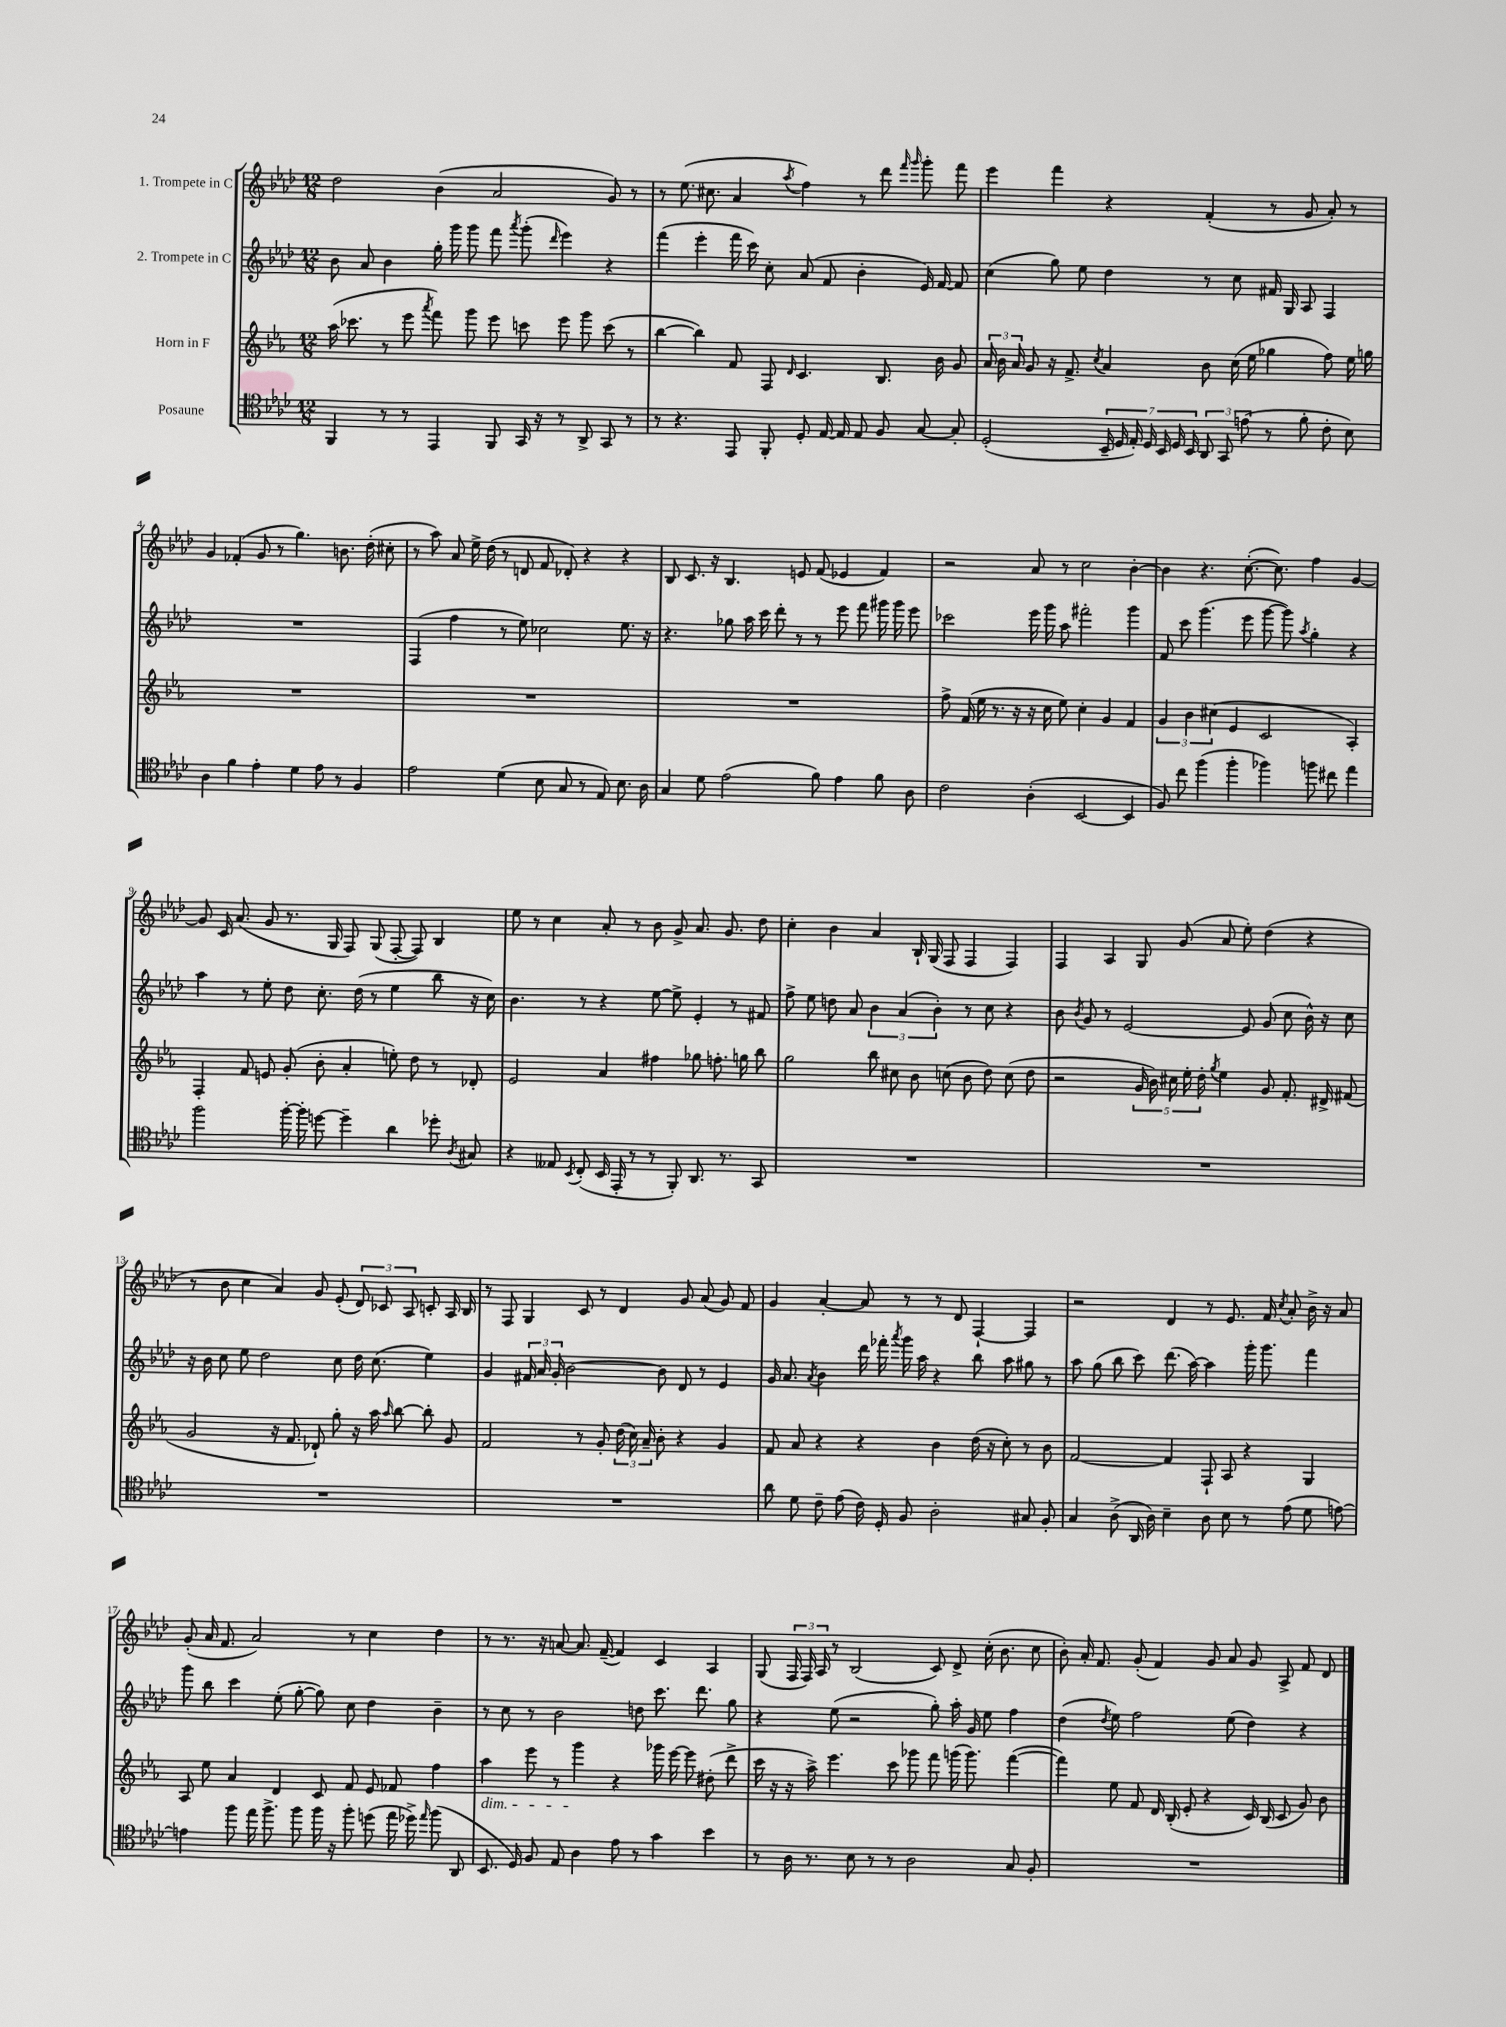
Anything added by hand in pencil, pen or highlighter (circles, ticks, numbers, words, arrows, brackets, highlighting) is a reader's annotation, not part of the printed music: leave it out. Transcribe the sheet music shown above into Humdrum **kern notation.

**kern	**kern	**kern	**kern
*staff4	*staff3	*staff2	*staff1
*clefC4	*clefG2	*clefG2	*clefG2
*k[b-e-a-d-]	*k[b-e-a-]	*k[b-e-a-d-]	*k[b-e-a-d-]
*M12/8	*M12/8	*M12/8	*M12/8
4FF/	(16aa-\	8b-\	2dd-\
.	8.ccc-\	.	.
.	.	8a-/	.
8r	8r	4b-\	.
8r	8eee-\	.	.
.	8qaaa-/	.	.
4EE-/	8fff\)	16gg'\	(4b-\
.	.	16ggg\	.
.	8ggg\	8ggg\	.
8FF/	8eee-\	8fff\	2a-/
.	.	8qaaa-/	.
16GG/	8ccc\	(8ggg'\	.
16r	.	.	.
.	.	16qqddd-/	.
8r	8eee-\	4eee-\)	.
8AA-^/	8ggg\	.	.
8GG/	(8ccc\	4r	8g/)
8r	8r	.	8r
=	=	=	=
8r	[4bb-\	(4fff\	8r
4.r	.	.	(8.ee-\
.	4bb-\])	4eee-'\	.
.	.	.	8.cc#\
8EE-/	8f/	16fff\	4a-/
.	.	16ccc\)	.
8FF'/	8F/	8cc'\	.
.	16qqd/	.	8qaa-/
8D-'/	4.c/	(8a-/	4ff\)
[16E-/	.	8f/	.
16E-/]	.	.	.
8E-/	.	4b-'\	8r
8F/	8.B-/	.	8ddd-\
.	.	.	16qqfff/
.	.	.	16qqggg/
[8G/	.	16e-/)	8ggg'\
.	16b-\	[16f/	.
8G'/]	8g/	8f/]	8fff\
=	=	=	=
(2D-'/	24a-/	(4cc\	4eee-\
.	24b-\	.	.
.	24a-/	.	.
.	8g/	.	.
.	16r	8gg\)	4fff\
.	8.f^/	.	.
.	.	8ee-\	.
.	8qcc/	.	.
28BB-~/	4a-/	4dd-\	4r
28D-/	.	.	.
28E-'/)	.	.	.
28D-/	.	.	.
28BB-/	.	.	.
28D-/	.	.	.
28BB-/	.	.	.
12AA-/	8b-\	8r	(4f'/
12GG/	.	.	.
.	(16cc\	8cc\	.
(12e\	.	.	.
.	16ee-\	.	.
8r	4gg-\	16f#/	8r
.	.	16G/	.
8f'\	.	8A-/	8g/
8c'\	8ff\)	4F/	8a-'/)
8B-\)	16ee-\	.	8r
.	16gg\	.	.
=	=	=	=
4A-\	1.r	1.r	4g/
4f\	.	.	(4f-'/
4e-'\	.	.	8g/
.	.	.	8r
4d-\	.	.	4.gg\)
8e-\	.	.	.
8r	.	.	8.b\
4F/	.	.	.
.	.	.	(16dd-'\
.	.	.	8cc#'\
=	=	=	=
2e-\	1.r	(4F/	8r
.	.	.	8aa-\)
.	.	4ff\	8a-/
.	.	.	16ee-^\
.	.	.	(16dd-\
(4d-\	.	8r	8r
.	.	8ee-\)	8d/
8B-\	.	2cc-\	8f/
8G/	.	.	8d-'/)
8r	.	.	4r
8E-/)	.	.	.
8.B-\	.	8.ee-\	4r
16A-\	.	16r	.
=	=	=	=
4G/	1.r	4.r	8B-/
.	.	.	8.c/
8d-\	.	.	.
.	.	.	16r
(2e-\	.	8gg-\	4.B-/
.	.	16aa-\	.
.	.	16ccc\	.
.	.	8ddd-'\	.
.	.	8r	8e/
8f\)	.	8r	(8f/
4e-\	.	8eee-\	4e-/
.	.	8fff\	.
8f\	.	16ggg#\	4f/)
.	.	16ggg#\	.
8A-\	.	8eee-\	.
=	=	=	=
2c\	8ff^\	2ccc-\	2r
.	(16f/	.	.
.	16ee-\	.	.
.	8.r	.	.
.	16r	.	.
(4A-'\	16r	16eee-\	8a-/
.	16cc\	16ggg\	.
.	8ee-\)	8aa-\	8r
[2BB-/	4cc'\	2fff#'\	2cc\
.	4g/	.	.
4BB-/]	4f/	4ggg\	[4b-'\
=	=	=	=
8F/)	6g/	8f/	4b-\]
8cc\	.	8ccc\	.
.	6b-\	.	.
(4ff\	.	(4.ggg\	4.r
.	(6cc#\	.	.
4ff'\	4e-/	.	.
.	.	8eee-\	([8.cc'\
4ff-\)	2c/	[8ggg\	.
.	.	.	8.cc\])
.	.	8ggg\])	.
.	.	8qaa-/	.
8ff\	.	4gg'\	4ff\
8cc#\	.	.	.
4ee-\	4A-'/)	4r	[4g/
=	=	=	=
2ff\	4F'/	4aa-\	8g/]
.	.	.	16c/
.	.	.	(8.a-/
.	8f/	8r	.
.	8e/	8ee-'\	8g/
[16ff'\	(8g'/	8dd-\	8.r
16ff'\]	.	.	.
[8dd\	8b-'\	8.cc'\	.
.	.	.	16G/
4dd~\]	4a-'/	.	8F/)
.	.	(16dd-\	.
.	.	8r	(8G/
4a-\	8ee'\)	4ee-\	[8F'/
.	8dd\	.	8F/])
8dd-'\	8r	8bb-\	4B-/
8qA-/	.	.	.
8G#/	8d-'/	16r	.
.	.	16cc\)	.
=	=	=	=
4r	2e-/	4.b-\	8ee-\
.	.	.	8r
8E--/	.	.	4cc\
8qBB-/	.	.	.
(8C'/	.	8r	.
16BB-/	4a-/	4r	8a-'/
16EE-'/	.	.	.
8r	.	.	8r
8r	4ff#\	[8ee-\	8b-\
8FF'/)	.	8ee-^\]	8g^/
8.AA-/	8gg-\	4e-'/	8.a-/
.	8.ff'\	.	.
8.r	.	.	8.g/
.	.	8r	.
.	16gg\	.	.
8GG/	8bb-\	8f#/	8dd-\
=	=	=	=
1.r	2gg\	8ff^\	4cc'\
.	.	8ee-\	.
.	.	8dd\	4b-\
.	.	8a-/	.
.	8bb-\	6b-\	4a-/
.	8cc#\	.	.
.	.	(6a-/	.
.	8b-\	.	16B-`/
.	.	.	(16G/
.	.	6b-'\)	.
.	(8cc\	.	8F/
.	8b-\	8r	4F/
.	8dd\)	8cc\	.
.	(8cc\	4r	4F/)
.	8dd\	.	.
=	=	=	=
1.r	2r	8b-\	4F/
.	.	8qb-/	.
.	.	8g/	.
.	.	8r	4A-/
.	.	[2e-/	.
.	20g/	.	8G/
.	20b-\)	.	.
.	20cc#\	.	.
.	.	.	(8g/
.	20ee-'\	.	.
.	20dd'\	.	.
.	8qgg/	.	.
.	4ee-\	.	8a-/
.	.	8e-/]	8ee-'\)
.	8g/	(8g/	(4dd-\
.	8.f'/	8cc\	.
.	.	16b-^^\)	4r
.	16d#^/	16r	.
.	(8f#/	8cc\	.
=	=	=	=
1.r	2g/	16r	8r
.	.	16b-\	.
.	.	8cc\	8b-\
.	.	8ee-\	4cc\
.	.	2dd-\	.
.	16r	.	4a-/)
.	8.f/	.	.
.	8d-`/)	.	8g/
.	8gg'\	8cc\	(8e-'/
.	16r	16dd-\	12d-/)
.	16aa-\	(8.cc\	.
.	.	.	12c-/
.	16qqaa-/	.	.
.	[8bb-\	.	.
.	.	.	12A-/
.	8bb-'\]	4ee-\)	8c'/
.	8g/	.	16A-/
.	.	.	16B-/
=	=	=	=
1.r	2f/	4g/	8r
.	.	.	8F/
.	.	24f#/	4G/
.	.	24a-/	.
.	.	24g'/	.
.	.	[2b-\	.
.	8r	.	8c/
.	8g'/	.	8r
.	(24dd\	.	4d-/
.	24cc\)	.	.
.	24a-~/	.	.
.	8b-'\	8b-\]	.
.	4r	8d-/	8g/
.	.	8r	(8a-/
.	4g/	4e-/	8g/)
.	.	.	8f/
=	=	=	=
8a-\	8f/	16g/	4g/
.	.	8.a-/	.
8d-\	8a-/	.	.
.	.	8qa-/	.
8c~\	4r	4b-\	[4a-'/
(8e-\	.	.	.
16c\)	4r	16ddd-\	8a-/]
16D-'/	.	16fff-'\	.
.	.	8qaaa-/	.
8F/	.	16ggg\	8r
.	.	16aa-\	.
2A-'\	4b-\	4r	8r
.	.	.	8d-/
.	(16dd\	8bb-\	[4F`/
.	16r	.	.
.	8cc'\)	8aa-\	.
8G#/	8r	8gg#\	4F/]
8F'/	8b-\	8r	.
=	=	=	=
4G/	[2f/	8aa-\	2r
.	.	(8gg\	.
(8A-^\	.	8bb-\	.
16AA-/	.	8ccc\)	.
16A-\)	.	.	.
4B-~\	4f/]	(8.ddd-\	4d-/
.	.	[16aa-\)	.
8A-\	8F`/	4aa-\]	8r
8B-\	8A-/	.	8.e-/
8r	4r	16ggg'\	.
.	.	8.ggg\	16f/
.	.	.	8qcc/
(8e-\	.	.	8a-'/
8d-\	4G/	4fff\	16b-^\
.	.	.	16r
[8e\)	.	.	8a-/
=	=	=	=
4e\]	8A-/	8ggg\	(8g'/
.	8ee-\	8bb-\	16a-/
.	.	.	8.f/
8ff\	4a-/	4ccc\	.
16ee-\	.	.	2a-/)
8.ff^\	.	.	.
.	4d/	(8ee-'\	.
8ff\	.	[8gg'\	.
16ff\	8c/	8gg\])	.
16r	.	.	.
8ff'\	8f/	8cc\	8r
(8dd\	8e-/	4dd-\	4cc\
16ee-\	8f-/	.	.
16dd-^\)	.	.	.
16qqee-/	.	.	.
(8ff\	4ff\	4b-~\	4dd-\
8AA-/	.	.	.
=	=	=	=
8.BB-/	4aa-\	8r	8r
.	.	8cc\	8.r
16D-/)	.	.	.
8F/	8eee-\	8r	.
.	.	.	16r
8E-/	8r	2b-\	[8a/
4A-\	4ggg\	.	8.a/]
.	.	.	([16f~/
8e-\	4r	.	4f/])
8r	.	8dd\	.
4g\	16ggg-\	8.ccc\	4c/
.	[16eee-\	.	.
.	8eee-\]	.	.
.	.	8.ddd-\	.
4b-\	(8dd#'\	.	4A-/
.	8ddd^\	8gg\	.
=	=	=	=
8r	16ccc\	4r	(8G/
.	16r	.	.
16A-\	16r	.	24F/
.	.	.	24F/)
8.r	16aa-^\)	.	.
.	.	.	24A-/
.	4.eee-\	(8ee-\	8r
8B-\	.	2r	(2B-/
8r	.	.	.
8r	8ccc\	.	.
2A-\	8ggg-\	.	.
.	8fff\	8gg'\)	8c/)
.	(16ggg\	16aa-'\	8d-^/
.	8.ggg\)	16g/	.
.	.	8ee-\	(16cc'\
.	.	.	8.b-\
8G/	([4fff\	4ff\	.
8F'/	.	.	8cc\
=	=	=	=
1.r	4fff\])	(4dd-\	8b-'\)
.	.	.	16a-'/
.	.	.	8.f/
.	.	8qdd-/	.
.	8ee-\	8ee-\)	.
.	8f/	2ff\	(8g'/
.	16d/	.	4f/)
.	(16B-'/	.	.
.	8e-'/	.	.
.	4r	.	8g/
.	.	(8ee-\	8a-/
.	16c/)	4dd-\)	8g/
.	(16B-/	.	.
.	8c/	.	8A-^/
.	8g/)	4r	8f/
.	8b-\	.	8d-/
==	==	==	==
*-	*-	*-	*-
